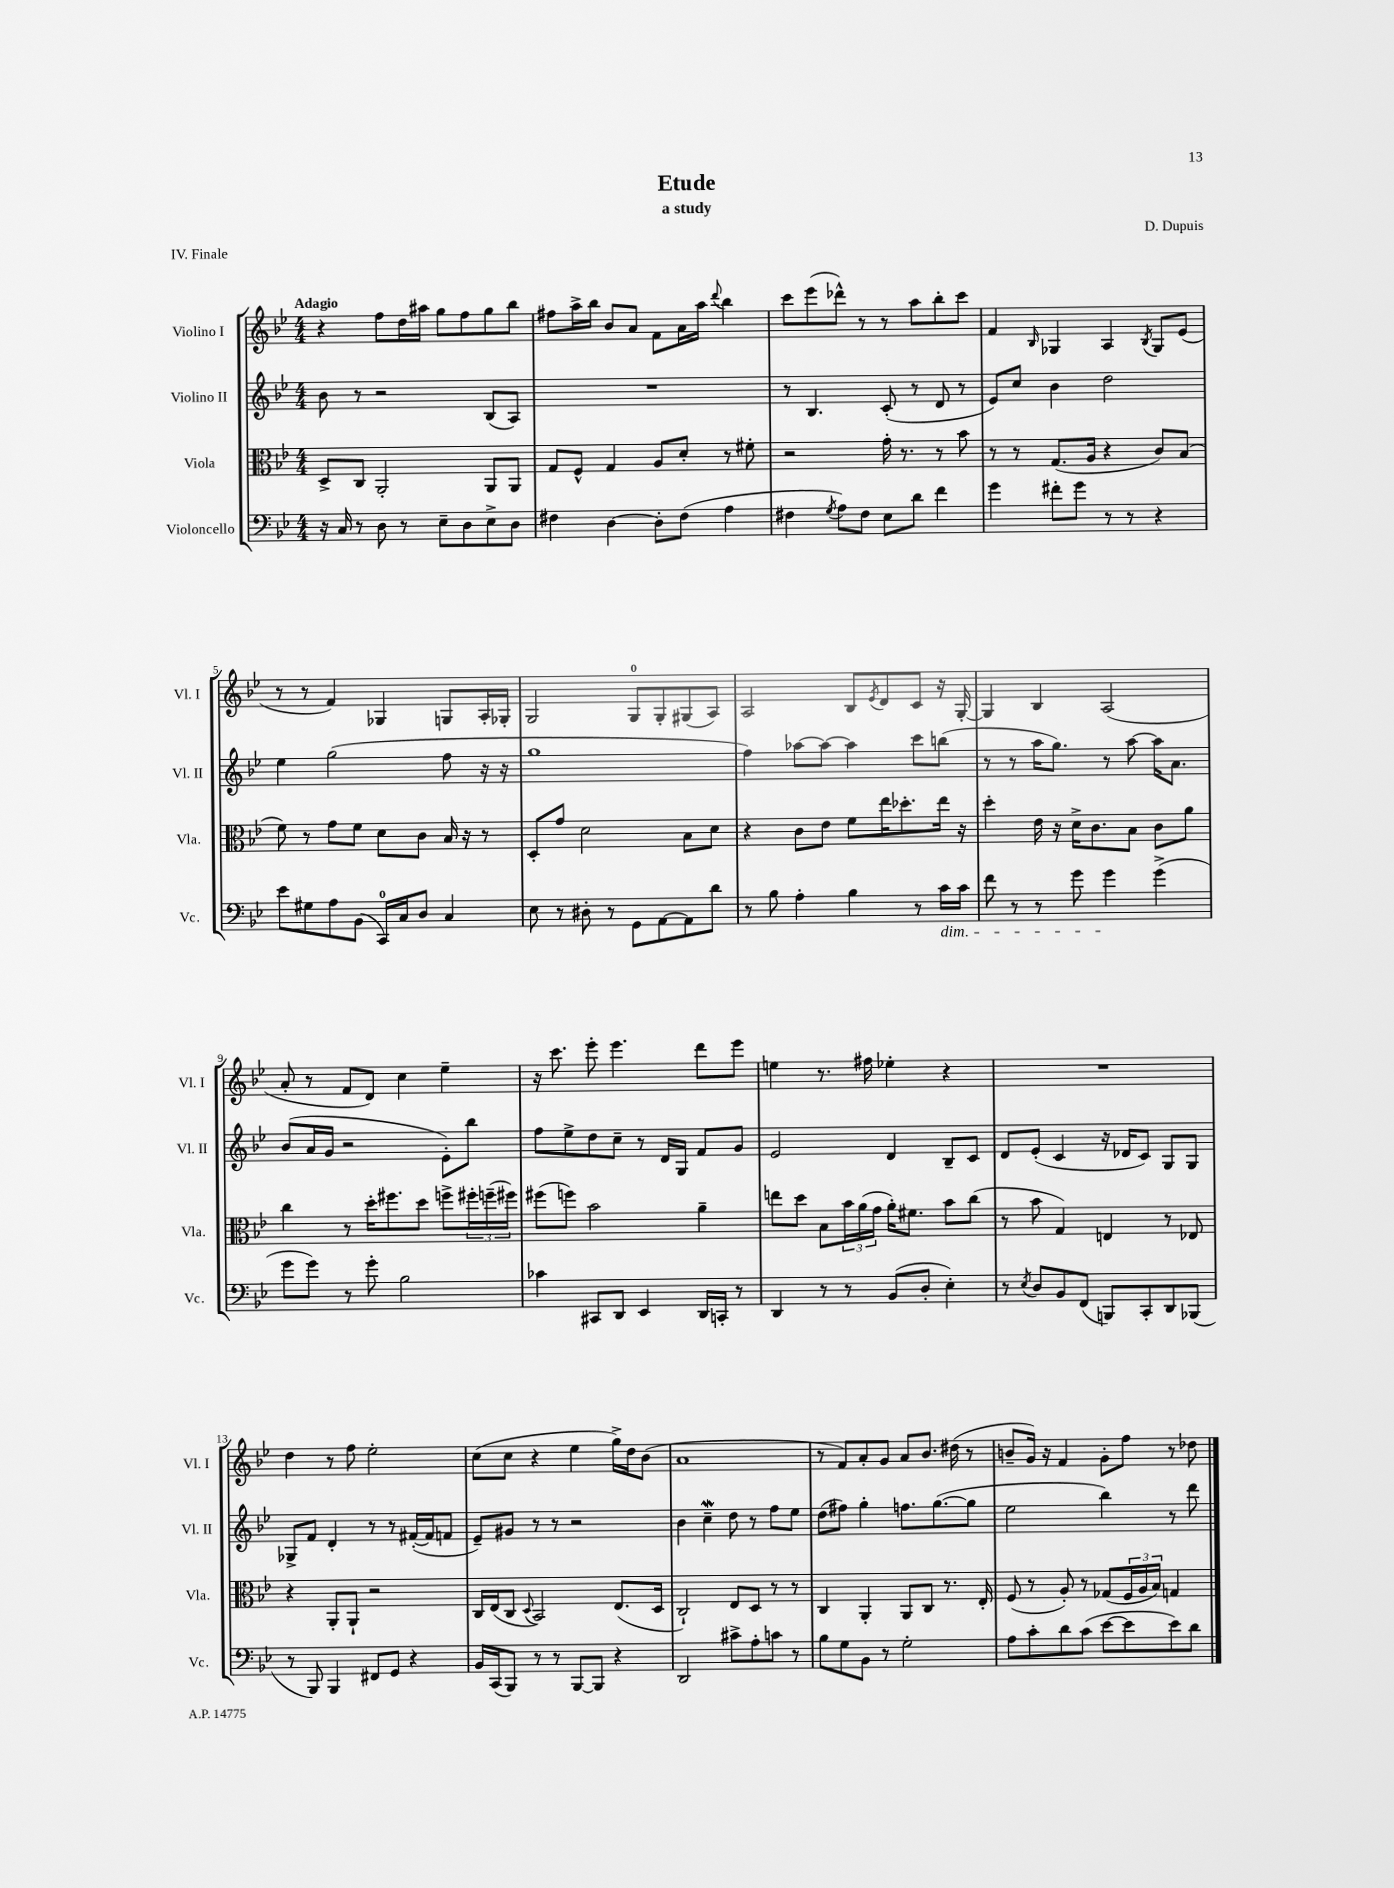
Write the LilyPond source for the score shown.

\header { title = "Etude" composer = "D. Dupuis" subtitle = "a study" piece = "IV. Finale" }
<<
\new StaffGroup <<
\new Staff = "s0" \with { instrumentName = "Violino I" shortInstrumentName = "Vl. I" } {
    \clef treble \key bes \major \numericTimeSignature \time 4/4 \tempo "Adagio"
    r4 f''8 d''16 ais''16 g''8 f''8 g''8 bes''8 |
    fis''8 a''16-> bes''16 bes'8 a'8 f'8 a'16 a''16 \appoggiatura { d'''8 } bes''4 |
    c'''8 ees'''8( des'''8-^) r8 r8 a''8 bes''8-. c'''8 |
    f'4 \grace { bes16 } ges4 a4 \acciaccatura { bes8 } ges8 ees'8( |
    r8 r8 f'4) ges4 g8 a16-. ges16-. |
    g2 g8-0 g8-. gis8( a8) |
    a2 bes8 \acciaccatura { ees'8 } d'8 c'8 r16 g16~-. |
    g4 bes4 a2( |
    a'8-. r8 f'8 d'8) c''4 ees''4-- |
    r16 c'''8. ees'''8-. ees'''4. d'''8 ees'''8 |
    e''4 r8. fis''16 ees''4-. r4 |
    R1 |
    d''4 r8 f''8 ees''2-. |
    c''8( c''8 r4 ees''4 g''16->) d''16 bes'8( |
    a'1 |
    r8 f'8) a'8-. g'8 a'8 bes'8. dis''16( r8 |
    b'8-- g'16) r16 f'4 g'8-. f''8 r8 des''8 \bar "|." |
}
\new Staff = "s1" \with { instrumentName = "Violino II" shortInstrumentName = "Vl. II" } {
    \clef treble \key bes \major \numericTimeSignature \time 4/4
    bes'8 r8 r2 bes8( a8) |
    R1 |
    r8 bes4. c'8-.( r8 d'8 r8 |
    ees'8) c''8 bes'4 d''2 |
    ees''4 g''2( f''8 r16 r16 |
    g''1 |
    f''4) aes''8~ aes''8~ aes''4 c'''8 b''8( |
    r8 r8 a''16 g''8.) r8 a''8~ a''16 a'8. |
    bes'8( a'16 g'16 r2 ees'8-.) bes''8 |
    f''8 ees''8-> d''8 c''8-- r8 d'16 g16 f'8 g'8 |
    ees'2 d'4 bes8-- c'8 |
    d'8 ees'8-.( c'4 r16 des'16 c'8) g8 g8 |
    ges8-> f'8 d'4-. r8 r8 fis'16~-.( fis'16 f'8 |
    ees'8--) gis'8 r8 r8 r2 |
    bes'4 c''4--\mordent d''8 r8 f''8 ees''8 |
    d''8( fis''8) g''4-. f''8. g''8.~( g''8 |
    ees''2 bes''4) r8 d'''8 \bar "|." |
}
\new Staff = "s2" \with { instrumentName = "Viola" shortInstrumentName = "Vla." } {
    \clef alto \key bes \major \numericTimeSignature \time 4/4
    d8-> c8 a,2-. a,8 a,8 |
    g8 f8-^ g4 a8 d'8-. r8 fis'8-. |
    r2 g'16-. r8. r8 bes'8 |
    r8 r8 g8.( a16 r4 c'8) bes8( |
    f'8) r8 g'8 f'8 d'8 c'8 bes16 r16 r8 |
    d8-. g'8 d'2 bes8 d'8 |
    r4 c'8 ees'8 f'8 ees''16 des''8.-. ees''16 r16 |
    d''4-. ees'16 r16 d'16-> c'8. bes8 c'8 a'8 |
    c''4 r8 d''16-. fis''8. d''8 f''8-> \tuplet 3/2 { fis''16-. f''16--( fis''16) } |
    fis''8( f''8) bes'2 a'4-- |
    e''8 d''8 bes8 \tuplet 3/2 { bes'16 a'16( g'16 } a'16-.) fis'8. bes'8 c''8( |
    r8 bes'8 g4) e4 r8 ees8 |
    r4 a,8-. a,8-! r2 |
    c16 ees16( c8 \appoggiatura { d8 } bes,2) ees8.( d16 |
    c2-!) ees8 d8 r8 r8 |
    c4 a,4-. a,8 c8 r8. ees16-. |
    f8( r8 a8-.) r8 ges8( \tuplet 3/2 { f16 a16 bes16) } g4 \bar "|." |
}
\new Staff = "s3" \with { instrumentName = "Violoncello" shortInstrumentName = "Vc." } {
    \clef bass \key bes \major \numericTimeSignature \time 4/4
    r16 c16 r8 d8 r8 ees8-- d8 ees8-> d8 |
    fis4 d4~ d8-. fis8( a4 |
    fis4 \acciaccatura { g8 } a8) fis8 ees8 d'8 f'4 |
    g'4 fis'8-. g'8 r8 r8 r4 |
    ees'8 gis8 a8 bes,8( c,16-0) c16 d8 c4 |
    ees8 r8 dis8-. r8 g,8 a,8~ a,8 d'8 |
    r8 bes8 a4-. bes4 r8 c'16\dim c'16 |
    f'8 r8 r8 g'8 g'4\! g'4->( |
    g'8 g'8) r8 g'8-. bes2 |
    ces'4 cis,8 d,8 ees,4 d,16 c,16-. r8 |
    d,4 r8 r8 bes,8( d8-. ees4-.) |
    r8 \acciaccatura { ees8 } d8 bes,8 f,8( b,,8) c,8-. d,8 bes,,8( |
    r8 bes,,8) bes,,4 fis,8 g,8 r4 |
    bes,16 c,16( bes,,8) r8 r8 bes,,8~ bes,,8 r4 |
    d,2 cis'8-> a8-. c'8 r8 |
    bes8 g8 bes,8 r8 g2-. |
    a8 c'8-. d'8 c'8( ees'8~ ees'8 ees'8) d'8 \bar "|." |
}
>>
>>
